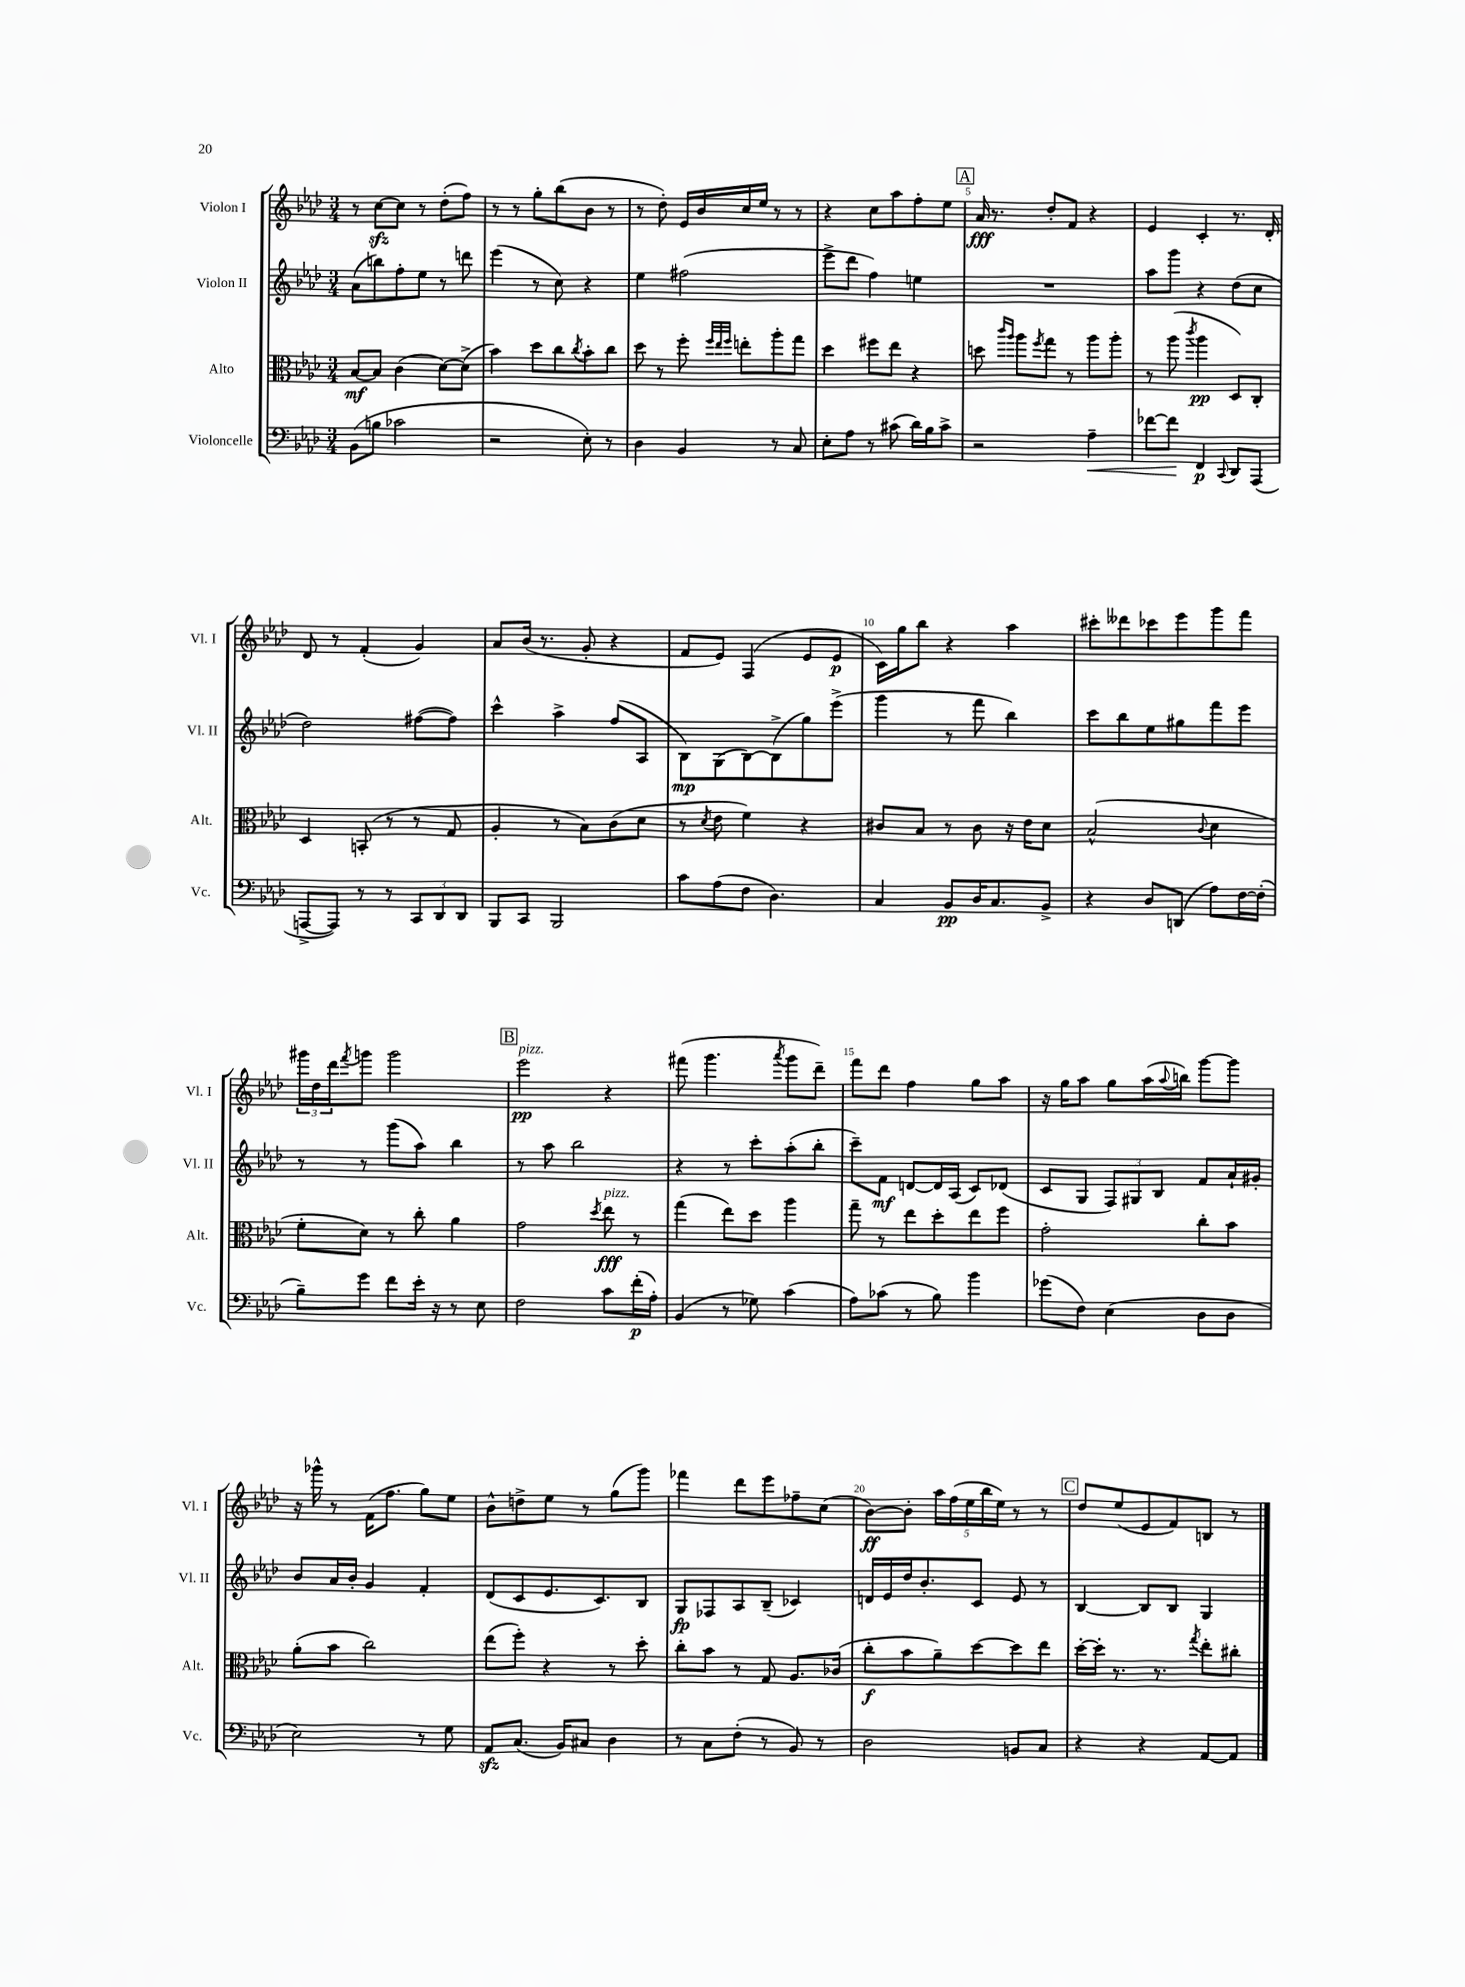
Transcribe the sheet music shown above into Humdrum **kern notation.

**kern	**kern	**kern	**kern
*staff4	*staff3	*staff2	*staff1
*clefF4	*clefC3	*clefG2	*clefG2
*k[b-e-a-d-]	*k[b-e-a-d-]	*k[b-e-a-d-]	*k[b-e-a-d-]
*M3/4	*M3/4	*M3/4	*M3/4
(8BB-	[8B-	(8a-	8r
8B	8B-]	8bb)	[8cc
2c-	(4c	8ff'	8cc]
.	.	8ee-	8r
.	[8d-)	8r	(8dd-'
.	(8d-^]	8ddd	8ff)
=	=	=	=
2r	4b-)	(4eee-	8r
.	.	.	8r
.	8dd-	8r	8gg'
.	8cc	8cc)	(8bb-
.	8qcc	.	.
8E-')	8b-'	4r	8b-
8r	8cc	.	8r
=	=	=	=
4D-	8dd-	4ee-	8r
.	8r	.	8dd-')
4BB-	8ff'	(2ff#	16e-
.	.	.	16b-
.	32qqff	.	.
.	32qqee-	.	.
.	32qqff	.	.
.	8ee'	.	16cc
.	.	.	16ee-
8r	8aa-'	.	8r
8C	8gg	.	8r
=	=	=	=
8E-'	4dd-	8eee-^	4r
8A-	.	8ddd-	.
8r	8ff#	4ff)	8cc
(8c#	8ee-	.	8aa-
16d-)	4r	4ee	8ff'
16B-	.	.	.
8c#^	.	.	8ee-
=	=	=	=
2r	8dd	2.r	16a-
.	.	.	8.r
.	16qqccc	.	.
.	16qqaa-	.	.
.	8aa-	.	.
.	8qff	.	.
.	8gg	.	8dd-'
.	8r	.	8f
4A-~	8aa-	.	4r
.	8aa-'	.	.
=	=	=	=
[8f-	8r	8aa-	4e-
8f-]	(8aa-	8ggg	.
.	8qccc	.	.
4FF	4aa-	4r	4c'
8qqCC	.	.	.
8DD-	8D-)	(8dd-	8.r
(8AAA-	8C'	8cc	.
.	.	.	16d-'
=	=	=	=
[8AAA^	4D-	2dd-)	8d-
8AAA])	.	.	8r
8r	(8BB'	.	(4f'
8r	8r	.	.
12CC	8r	([8ff#	4g)
12DD-	.	.	.
.	8G	8ff#])	.
12DD-	.	.	.
=	=	=	=
8BBB-	4A-'	4ccc^^	8a-
8CC	.	.	(16b-
.	.	.	8.r
2BBB-	8r	4aa-^	.
.	8B-)	.	8g'
.	(8c	(8ff	4r
.	8d-	8A-	.
=	=	=	=
8c	8r	8B-)	8f
.	8qd-	.	.
(8A-	8e-	(8G	8e-)
8F	4f)	[8B-)	(4F
4.D-)	.	(8B-^]	.
.	4r	8gg)	8e-
.	.	(8eee-^	8e-
=	=	=	=
4C	8c#	4ggg	16c)
.	.	.	16gg
.	8B-	.	8bb-
8BB-	8r	8r	4r
16D-	8c#	8fff	.
8.C	.	.	.
.	16r	4bb-)	4aa-
.	16e-	.	.
8BB-^	8d-	.	.
=	=	=	=
4r	(2B-^^	8ccc	8ccc#'
.	.	8bb-	8ddd--
8D-	.	8ee-	8ccc-
(8DD	.	8gg#	8eee-
.	8qqc	.	.
8A-)	4d-	8fff	8ggg
[16F	.	8eee-	8fff
(16F']	.	.	.
=	=	=	=
8B-~)	8f'	8r	24ggg#
.	.	.	24dd-
.	.	.	24ddd-
.	.	.	8qfff
8g	8d-)	8r	8ggg
8f	8r	(8ggg	2ggg
16e-'	8cc'	8aa-)	.
16r	.	.	.
8r	4a-	4bb-	.
8E-	.	.	.
=	=	=	=
2F	2g	8r	2eee-
.	.	8aa-	.
.	.	2bb-	.
.	8qdd-	.	.
8c	8ee-	.	4r
(16f'	8r	.	.
16A-')	.	.	.
=	=	=	=
(4BB-	(4gg	4r	(8fff#
.	.	.	4.ggg
8r	8ee-)	8r	.
8G-)	8dd-	8ccc'	.
.	.	.	8qaaa-
(4c	4aa-	(8aa-'	8ggg
.	.	8bb-'	8ddd-~)
=	=	=	=
8A-)	8gg~	8ccc~)	8fff
(8c-	8r	8f	8ddd-
8r	8ee-	[8d	4ff
8B-)	8dd-'	16d]	.
.	.	(16A-	.
4b-	8ee-	8c)	8gg
.	8ff	(8d-	8aa-
=	=	=	=
(8g-	2g'	8c	16r
.	.	.	16gg
8F)	.	8G	8aa-
(4E-	.	12F)	8gg
.	.	12G#	.
.	.	.	(16aa-
.	.	12B-	.
.	.	.	8qqaa-
.	.	.	16bb)
8D-	8cc'	8f	[8ggg
8D-	8b-	16a-`	8ggg]
.	.	16g#'	.
=	=	=	=
2E-)	(8a-'	8b-	16r
.	.	.	16ggg-^^
.	8b-	16a-	8r
.	.	16b-'	.
.	2cc)	4g	(16f
.	.	.	8.ff
8r	.	4f'	8gg)
8G	.	.	8ee-
=	=	=	=
8AA-	(8ee-	(8d-	8b-^^
(8.C	8ff')	8c	8dd^
.	4r	8.e-	8ee-
16BB-)	.	.	.
8C#	.	.	8r
.	.	8.c)	.
4D-	8r	.	(8gg
.	8dd-'	8B-	8ggg)
=	=	=	=
8r	8cc'	8G	4fff-
8C	8b-	8F-	.
(8F'	8r	8A-	8ddd-
8r	8G	(8B-~	8eee-
8BB-)	8.A-	4c-)	8ff-~
8r	.	.	(8cc
.	(16c-	.	.
=	=	=	=
2D-	8cc'	16d	[8b-)
.	.	16e-	.
.	8b-	16dd-	8b-']
.	.	8.b-'	.
.	8a-~)	.	20aa-
.	.	.	(20ff
.	.	.	20ee-
.	[8dd-	8c	.
.	.	.	20bb-
.	.	.	20ee-)
8BB	8dd-]	8e-	8r
8C	8ee-	8r	8r
=	=	=	=
4r	[16dd-'	[4B-	8dd-
.	16dd-']	.	.
.	8.r	.	(8ee-
4r	.	8B-]	8e-
.	8.r	.	.
.	.	8B-	8f)
.	8qgg	.	.
[8AA-	8ee-'	4G	8B
8AA-]	8cc#'	.	8r
==	==	==	==
*-	*-	*-	*-
